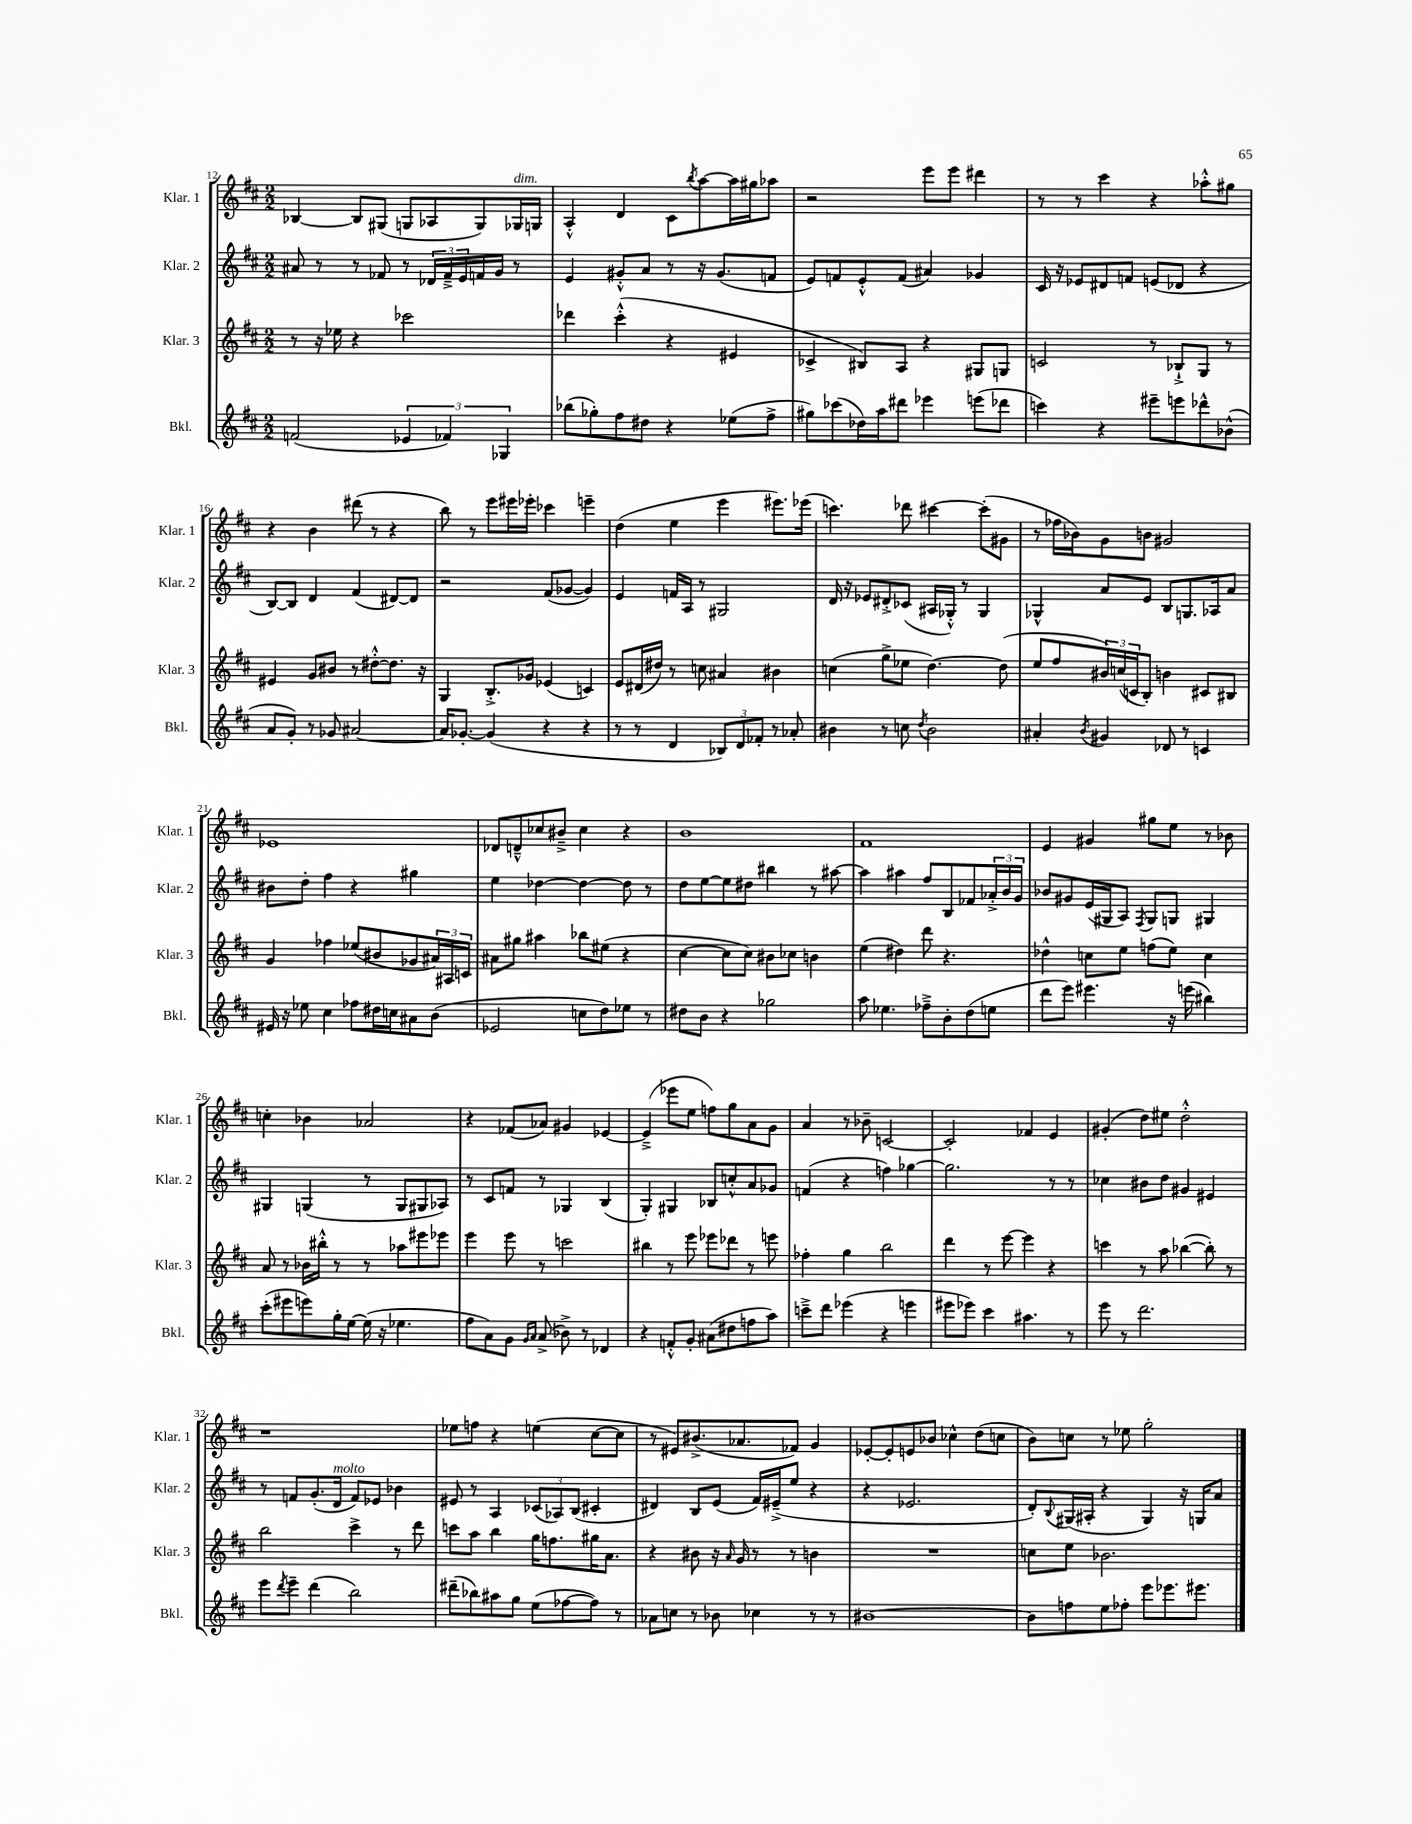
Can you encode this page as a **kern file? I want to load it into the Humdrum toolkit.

**kern	**kern	**kern	**kern
*part4	*part3	*part2	*part1
*staff4	*staff3	*staff2	*staff1
*I"Bkl.	*I"Klar. 3	*I"Klar. 2	*I"Klar. 1
*I'Bkl.	*I'Klar. 3	*I'Klar. 2	*I'Klar. 1
*clefG2	*clefG2	*clefG2	*clefG2
*k[f#c#]	*k[f#c#]	*k[f#c#]	*k[f#c#]
*M2/2	*M2/2	*M2/2	*M2/2
=12	=12	=12	=12
(2fn/	8r	8a#X/	[4B-X/
.	16r	8r	.
.	16ee-X\	.	.
.	4r	8r	8B-/L]
.	.	8f-X/	(8G#X/J
6e-X/	2ccc-X\	8r	8Gn/L
.	.	24d-X/LL	8A-X/
6f-X/)	.	24f-~^/	.
.	.	24e/	.
.	.	16fn/	8G/)
.	.	16g/JJ	.
6G-X/	.	.	.
!	!	!	!LO:TX:a:i:t=dim.
.	.	8r	16G-X/L
.	.	.	16Gn/JJ
=13	=13	=13	=13
(8bb-X\L	4ddd-X\	4e/	4A'^^/
8gg-X'\)	.	.	.
8ff#\	(4ccc#'^^\	8g#X'^^/L	4d/
8dd#X\J	.	8a/J	.
4r	4r	8r	8c#\L
.	.	.	8qbb/
.	.	16r	[8aa\
.	.	(8.g#/L	.
(8ee-X\L	4e#X/	.	16aa\L]
.	.	.	16gg#X\J
8ff#^\J	.	8fn/J	8aa-X\J
=14	=14	=14	=14
8gg#X\L)	4c-X^/	8e/L)	2r
(8ccc-X\	.	8fn/	.
16dd-X\L)	8B#X/L)	8e'^^/	.
16aa\J	.	.	.
8ddd#X\J	8A/J	(8f/J	.
4eee-X\	4r	4a#X/)	8eee\L
.	.	.	8eee\J
(8eeen\L	8G#X/L	4g-X/	4ddd#X\
8ddd-X\J	8Gn/J	.	.
=15	=15	=15	=15
4cccn\)	2cn/	16c#/	8r
.	.	16r	.
.	.	8e-X/L	8r
4r	.	8d#X/	4ccc#\
.	.	8fn/J	.
8eee#X~\L	8r	(8en/L	4r
8eeen\	8B-X`^/L	8d-X/J	.
8ddd-X^^\	8G/J	4r	8aa-X'^^\L
(8b-X^^\J	8r	.	8gg#X\J
!!LO:LB:g=z
=16	=16	=16	=16
8a/L	4e#X/	[8B/L)	4r
8g'/J)	.	8B/J]	.
8r	8g/L	4d/	4b\
8g-X/	8b#X/J	.	.
[2a#X/	8r	(4f#/	(8ddd#X\
.	[8dd#X'^^\L	.	8r
.	8.dd#\J]	[8d#X/L)	4r
.	.	8d#/J]	.
.	16r	.	.
=17	=17	=17	=17
16a#/KL]	4G/	2r	8bb\)
[8.g-X'/J	.	.	.
.	.	.	8r
(4g-/]	8.B'^/L	.	8eee\L
.	.	.	16eee#X\L
.	16g-X/Jk	.	16eee-X'\JJ
4r	(4e-X/	(8f#/L	4ccc-X\
.	.	[8g-X/J	.
4r	4cn/)	4g-/])	4eeen~\
=18	=18	=18	=18
8r	8e/L	4e/	(4dd\
8r	(16d#X/L	.	.
.	16dd#X/JJ)	.	.
4d/	8r	16fn/LL	4ee\
.	.	16A/JJ	.
.	8ccn\	8r	.
12B-X/L)	4a#X/	2G#X/	4eee\
12d/	.	.	.
12f-X'/J	.	.	.
8r	4b#X\	.	8.eee#X\L)
8a-X'/	.	.	.
.	.	.	(16eee-X\Jk
=19	=19	=19	=19
4b#X\	(4ccn\	16d/	4.cccn\)
.	.	16r	.
.	.	8e-X/L	.
8r	8gg^\L	8d#X'^/	.
8ccn\	8ee-X\J	(8c-X/J	8ddd-X\
8qdd/	.	.	.
2b#\	[4.dd\)	16A#X/LL	[4ccc#X\
.	.	16G-X'^^/JJ)	.
.	.	8r	.
.	.	4G-/	(8ccc#'\L]
.	(8dd\]	.	8g#X\J
=20	=20	=20	=20
4a#X'/	8ee/L	4G-X^^/	8r
.	8ff#/	.	16ff-X\LL
.	.	.	16b-X\J)
8qb/	.	.	.
4g#X/	24b#X/L)	8a/L	8g\
.	(24ccn/	.	.
.	24cn/J	.	.
.	8B'/J)	8e/J	8bn\J
8d-X/	4bn\	8B/L	2g#X/
8r	.	8.Gn/	.
4cn/	8c#X/L	.	.
.	.	16A-X/k	.
.	8B#X/J	8a/J	.
!!LO:LB:g=z
=21	=21	=21	=21
16e#X/	4g/	8b#X\L	1e-X
16r	.	.	.
8ee-X\	.	8dd'\J	.
4cc#\	4ff-X\	4ff#\	.
8ff-X\L	(8ee-X/L	4r	.
16dd#X\L	8b#X/	.	.
16ccn\J	.	.	.
8a#X\	8g-X/	4gg#X\	.
(8b\J	24a#X/L)	.	.
.	24A#X/	.	.
.	24cn/JJ	.	.
=22	=22	=22	=22
2e-X/	8a#X\L	4ee\	8d-X/L
.	8gg#X\J	.	8dn~^^/
.	4aa#X\	[4dd-X\	8cc-X/
.	.	.	8b#X~^/J
8ccn\L	8bb-X\L	4dd-\_	4cc-\
8dd\)	(8ee#X\J	.	.
8ee-X\J	4r	8dd-\]	4r
8r	.	8r	.
=23	=23	=23	=23
8dd#X\L	[4cc#\	8dd\L	1b
8b\J	.	[8ee\	.
4r	8cc#\L]	8ee\]	.
.	8cc#\J)	8dd#X\J	.
2gg-X\	8b#X\L	4bb#X\	.
.	8cc-X\J	.	.
.	4bn\	8r	.
.	.	[8aa#X\	.
=24	=24	=24	=24
8aa\	(4ee\	4aa#\]	1f#
4.ee-X\	.	.	.
.	4dd#X\)	4aa#X\	.
8ff-X~^\L	8ddd\	8ff#/L	.
8b'\	4.r	8B/	.
(8dd\	.	8f-X/	.
8een\J	.	24a-X'^/L	.
.	.	24b/	.
.	.	24g/JJ	.
=25	=25	=25	=25
8ddd\L	4dd-X^^\	8b-X/L	4e/
8eee\J)	.	8g#X/	.
4.eee#X\	8ccn\L	(16e/L	4g#X/
.	.	16G#X/J	.
.	8ee\J	8A/J)	.
.	.	8qF#/	.
.	(8ffn\L	8G#/L	8gg#X\L
16r	8ee\J)	8Gn/J	8ee\J
(16eeen\	.	.	.
4bb#X\)	4cc\	4G#X/	8r
.	.	.	8b-X\
!!LO:LB:g=z
=26	=26	=26	=26
(8ccc#'\L	8a/	4G#X/	4ccn'\
8eee#X\	8r	.	.
8eeen\)	16b-X\LL	(4Gn/	4b-X\
.	16bb#X'^^\JJ	.	.
16gg'\L	8r	.	.
[16ee\JJ	.	.	.
(16ee\]	8r	8r	2a-X/
16r	.	.	.
4.ee-X\	8aa-X\L	8G/L	.
.	8eee#X\	8G#X/	.
.	8eee-X\J	8A-X/J)	.
=27	=27	=27	=27
8ff#\L	4eee\	8r	4r
8a\)	.	8c#/L	.
8g\J	8eee\	8fn/J	(8f-X/L
16qqg/LL	.	.	.
16qqa/JJ	.	.	.
(8a^/	8r	8r	8a-X/J)
8b-X^\)	2cccn\	4G-X/	4g#X/
8r	.	.	.
4d-X/	.	(4B/	[4e-X/
=28	=28	=28	=28
4r	4bb#X\	4G'/)	(4e-~^/]
8fn'^^/L	8r	4G#X/	8eee-X\L
8g'/J	8eee\	.	8ee\J
(8a#X\L	8eee-X\L	8B-X/L	8ffn\L)
8dd#X\	8ddd-X\J	8ccn'^^/	8gg\
8ffn\	8r	8a/	8a\
8aa\J)	8eeen\	8g-X/J	8g\J
=29	=29	=29	=29
8cccn~^\L	4ff-X'\	(4fn/	4a/
8ddd\J	.	.	.
(4eee-X\	4gg\	4r	8r
.	.	.	8b-X~\
4r	2bb\	4ffn\)	[2cn/
4eeen\	.	[4gg-X\	.
=30	=30	=30	=30
8eee#X\L	4ddd\	2.gg-\]	2c'/]
8eee-X\J)	.	.	.
4ccc#\	8r	.	.
.	[8eee\	.	.
4.aa#X\	4eee\]	.	4f-X/
.	4r	8r	4e/
8r	.	8r	.
=31	=31	=31	=31
8eee\	4cccn\	4cc-X\	(4g#X'/
8r	.	.	.
2.ddd\	8r	8b#X\L	8dd\L)
.	8aa\	8dd\J	8ee#X\J
.	([4bb-X\	4g#X/	2dd'^^\
.	8bb-'\])	4e#X/	.
.	8r	.	.
!!LO:LB:g=z
=32	=32	=32	=32
8eee\L	2bb\	8r	1r
8qddd/	.	.	.
8eee~\J	.	8fn/L	.
(4ddd\	.	(8.g'/	.
!	!	!LO:TX:a:i:t=molto	!
.	.	16d/Jk	.
2bb\)	4ccc#^\	8f/L)	.
.	.	8e-X/J	.
.	8r	4b-X\	.
.	8ddd\	.	.
=33	=33	=33	=33
(8ddd#X~\L	8cccn\L	8e#X/	8ee-X\L
8bb-X\)	8aa\J	8r	8ffn\J
8aa#X\	4bb\	4A/	4r
8gg\J	.	.	.
(8ee\L	16gg\KL	(12c-X/L	(4een\
.	8.ffn\	.	.
.	.	12A-X/)	.
[8ff-X\	.	.	.
.	.	(12B/J	.
8ff-\J])	16gg#X\K	4c#X'/	[8cc#\L
.	8.a\J	.	.
8r	.	.	8cc#\J]
=34	=34	=34	=34
8a-X\L	4r	4d#X/)	8r
8ccn\J	.	.	8e#X/L)
8r	8b#X\	8B/L	(8.b#X^/
8b-X\	16r	(8e/J	.
.	16qqa/	.	.
.	16g/	.	8.a-X/
4cc-X\	8r	16f#/LL)	.
.	.	(16e#X~^/J	.
.	8r	8ee/J	8f-X/J)
8r	4bn\	4r	4g/
8r	.	.	.
=35	=35	=35	=35
[1b#X	1r	4r	[8e-X'/L
.	.	.	8e-'/]
.	.	2.e-X/	8en/
.	.	.	8b-X/J
.	.	.	4cc-X^^\
.	.	.	(8dd\L
.	.	.	8ccn\J
=36	=36	=36	=36
8b#\L]	8ccn\L	8d'/L)	8b\L)
.	.	8qqB/	.
8ffn\	8ee\J	(16G#X/L	8ccn\J
.	.	16A#X'/JJ	.
8ee\	2.b-X\	4r	8r
8ff-X'\J	.	.	8ee-X\
8eee\L	.	4G#/)	2gg'\
8.eee-X\	.	.	.
.	.	16r	.
8.eee#X\J	.	16Gn/KL	.
.	.	8a/J	.
==	==	==	==
*-	*-	*-	*-
